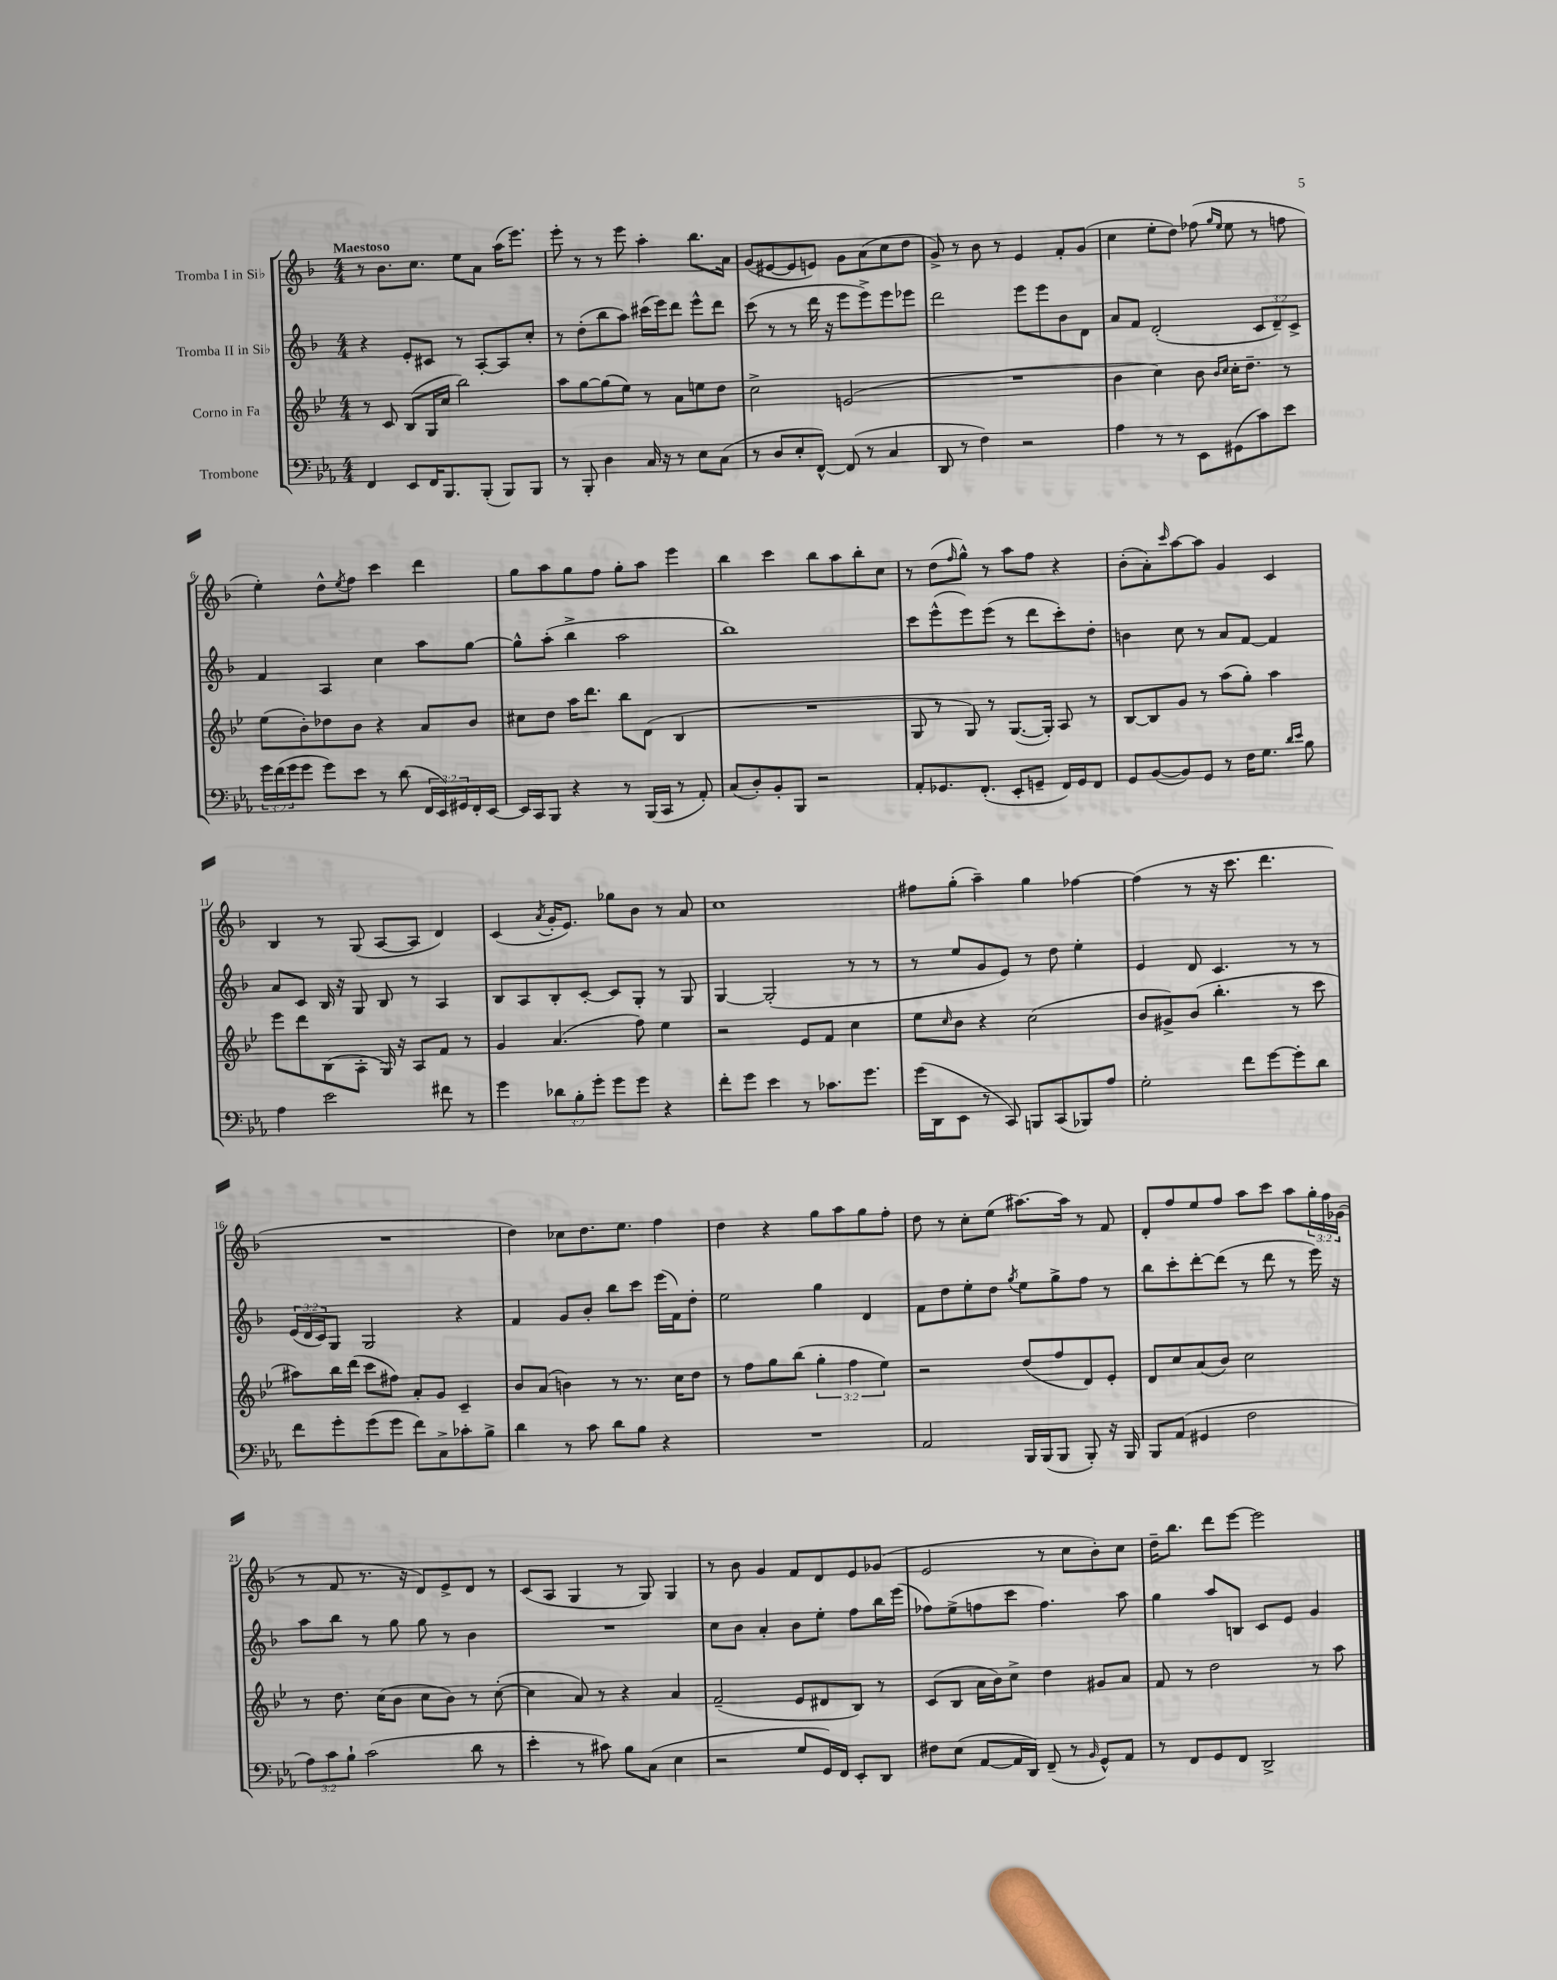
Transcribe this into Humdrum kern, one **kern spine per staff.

**kern	**kern	**kern	**kern
*staff4	*staff3	*staff2	*staff1
*clefF4	*clefG2	*clefG2	*clefG2
*k[b-e-a-]	*k[b-e-]	*k[b-]	*k[b-]
*M4/4	*M4/4	*M4/4	*M4/4
4FF	8r	4r	8r
.	8c	.	8.b-
8EE-	(8B-	8e'	.
.	.	.	8.cc
16FF	16G	8c#	.
8.BBB-	16cc	.	.
.	2bb-)	8r	8ee
(8BBB-'	.	[8A'	8a
8BBB-)	.	8A]	(16aa
.	.	.	8.eee)
8BBB-	.	8cc'	.
=	=	=	=
8r	8aa	8r	8eee'
8BBB-'	[8gg	(8dd'	8r
4D	(8gg]	8bb-	8r
.	8ee-)	8aa)	8eee
16C	8r	(16ccc#	4aa'
16r	.	16eee)	.
8r	8a	8ddd	.
8E-	8ee	8eee^^	8.bb-
(8C	8dd	8ddd	.
.	.	.	16a
=	=	=	=
8r	2cc^	(8ccc	(8g
8D	.	8r	[8e#
8E-'	.	8r	8e#]
[8FF^^)	.	16ddd	8e)
.	.	16r	.
(8FF]	(2e	8eee	8g
8r	.	8eee^)	(8a
4C	.	8eee	8cc
.	.	8eee-	8dd
=	=	=	=
8DD	1r	2ddd	8g^)
8r	.	.	8r
4F)	.	.	8b-
.	.	.	8r
2r	.	8eee	4e
.	.	8eee	.
.	.	8b-	8f'
.	.	8d	(8g
=	=	=	=
4A-	4b-	8a	4cc
.	.	8f	.
8r	4cc)	(2d'	8ee'
8r	.	.	8dd)
8EE-	8b-	.	(8ff-
.	16qqb-	.	16qqgg
.	16qqcc	.	16qqee
(8GG#	16cc'	.	8ee
.	8.dd~	.	.
8c)	.	12c	8r
.	.	12d~)	.
8e-	8r	.	8ff
.	.	12c^	.
=	=	=	=
24g	(8ee-	4f	4ee')
(24f	.	.	.
24g	.	.	.
8g	8b-')	.	.
8g)	8dd-	4A	8dd^^
.	.	.	8qee
8e-	8b-	.	8ff
8r	4r	4cc	4ccc
(8d	.	.	.
24FF	8a	8aa	4ddd
24EE-)	.	.	.
24GG#	.	.	.
16FF'	8b-	[8gg	.
[16EE-	.	.	.
=	=	=	=
16EE-]	8cc#	8gg^^]	8gg
16CC	.	.	.
8BBB-	8dd	(8aa'	8aa
4r	16aa	4bb-^	8gg
.	8.ddd	.	.
.	.	.	8ff
8r	8bb-	2aa	8gg'
(16BBB-	(8d	.	8aa
16CC	.	.	.
8r	4B-	.	4eee
8AA-')	.	.	.
=	=	=	=
(8C	1r	1bb-)	4bb-
8D')	.	.	.
8BB-'	.	.	4ccc
8BBB-	.	.	.
2r	.	.	8bb-
.	.	.	8aa
.	.	.	8bb-'
.	.	.	8cc
=	=	=	=
8AA-'	8G	8ccc	8r
8.GG-	8r	(8eee^^	(8dd
.	.	.	16qqff
.	8G)	8eee)	8gg^^)
(8.FF'	.	.	.
.	8r	(8eee	8r
8EE-'	([8.G	8r	8aa
8GG~	.	8ddd	8ff
.	16G'])	.	.
16FF)	8A	8ccc')	4r
16GG	.	.	.
8FF	8r	8dd'	.
=	=	=	=
8GG	[8B-	4b	(8b-'
([8BB-	8B-]	.	8a')
.	.	.	16qqccc
8BB-])	8g	8cc	[8aa
8GG	8r	8r	8aa]
8r	(8aa	8a	4g
16F	8gg')	[8f	.
8.G	.	.	.
.	4aa	4f]	4c
16qqd	.	.	.
16qqe-	.	.	.
8B-	.	.	.
=	=	=	=
4A-	8eee-	8a	4B-
.	8ddd	8c	.
2e-	(8B-	16B-	8r
.	.	16r	.
.	8A'	8G	(8G
.	16G)	8B-	[8A
.	16r	.	.
.	8A	8r	8A]
8f#	8f	4A	4d)
8r	8r	.	.
=	=	=	=
4g	4g	8B-	(4c
.	.	8A	.
.	.	.	8qa
12d-	(4.a	8B-'	16g'
.	.	.	8.e)
12B-'	.	.	.
.	.	[8c'	.
12g'	.	.	.
8g	.	8c]	8gg-
8g	8ff)	8G'	8b-
4r	4ee-	8r	8r
.	.	8G	8a
=	=	=	=
8f'	2r	[4G	1cc
8g	.	.	.
4e-	.	(2G']	.
8r	8e-	.	.
8.c-	8f	.	.
.	4cc	8r	.
8.g	.	.	.
.	.	8r	.
=	=	=	=
(16g	8ee-	8r	8ff#
16DD	.	.	.
.	16qqcc	.	.
8EE-	8b-	8ee	(8gg'
8r	4r	8g	4aa~)
8CC)	.	8e)	.
8BBB	(2cc	8r	4gg
(8CC	.	8dd	.
8BBB-)	.	4ee'	[4ff-
8A-	.	.	.
=	=	=	=
2G'	8b-	4e	(4ff-]
.	8g#^)	.	.
.	(8b-	8d	8r
.	4.bb-'	4.c	16r
.	.	.	8.ccc
8f	.	.	.
[8g	.	.	4.ddd
8g']	8r	8r	.
8d	8ccc	8r	.
=	=	=	=
8f	8aa#)	(24e	1r
.	.	24d	.
.	.	24c)	.
8g'	16bb-	8G	.
.	(16ddd	.	.
(8g	8ccc	2G	.
8g	8ff#)	.	.
8f)	8a'	.	.
8C^	8g	.	.
8c-'	4c~	4r	.
8B-^	.	.	.
=	=	=	=
4d	8b-	4f	4dd)
.	(8a	.	.
8r	4b)	8g	8cc-
8c	.	8b-'	8.dd
8d	8r	8bb-	.
.	.	.	8.ee
8B-	8.r	8ccc	.
4r	.	(16eee	4ff
.	16cc	16f)	.
.	8dd	8dd'	.
=	=	=	=
1r	8r	2ee	4dd
.	8ff	.	.
.	8gg	.	4r
.	(8bb-	.	.
.	6gg'	4gg	8gg
.	.	.	8aa
.	6ff	.	.
.	.	4d	8gg
.	6ee-)	.	.
.	.	.	8ff'
=	=	=	=
2AA-	2r	8f	8dd
.	.	8dd	8r
.	.	8ee'	8cc'
.	.	8dd	(8ee
.	.	8qgg	.
16BBB-	(8dd	8ee	[8.aa#)
(16BBB-	.	.	.
8BBB-	8ff	8gg^	.
.	.	.	16aa#]
8BBB-')	8d)	8ff	8r
16r	8e-'	8r	8f
16BBB-	.	.	.
=	=	=	=
8BBB-	8d	8bb-	8d'
(8AA-	8cc	8ccc'	8ff
4GG#	(8a	[8ddd'	8ee
.	8b-)	(8ddd]	8ff
2F	2cc	8r	8aa
.	.	8ddd	8ccc
.	.	8r	8aa
.	.	16eee)	24gg'
.	.	.	24ff
.	.	16r	.
.	.	.	(24g-
=	=	=	=
12A-)	8r	8aa	8r
12c	.	.	.
.	8.dd	8bb-	8f
12B-`	.	.	.
(2c	.	8r	8.r
.	(16cc	.	.
.	8b-	8gg	.
.	.	.	16r
.	8cc	8gg	8d)
.	8b-)	8r	8e^
8d	8r	4b-	8d
8r	([8cc'	.	8r
=	=	=	=
4e-'	4cc]	1r	(8c
.	.	.	8A
8r	8a)	.	4G
8c#)	8r	.	.
8B-	4r	.	8r
(8C	.	.	8G)
4E-	4a	.	4G
=	=	=	=
2r	(2f~	8cc	8r
.	.	8b-	8b-
.	.	4a'	4g
8G	8e-	8b-	8f
16GG)	8d#	8ee'	8d
16FF	.	.	.
8EE-'	8B-)	8ff	8e
8DD	8r	16bb-	(8g-
.	.	(16eee	.
=	=	=	=
8F#	(8c	8ff-)	2e
(8E-	8B-	(8ee^	.
[8AA-	16a	8ff	.
.	16b-)	.	.
16AA-]	8cc^	8ccc	.
16DD)	.	.	.
(8FF~	4dd	4.ff)	8r
8r	.	.	8cc
16qqBB-	.	.	.
8GG^^)	8g#	.	8b-')
8AA-	8a	8aa	8cc
=	=	=	=
8r	8f	4gg	16dd~
.	.	.	8.bb-
8FF	8r	.	.
8GG	2dd	8aa	8ddd
8FF	.	8B	[8eee
2DD^	.	8c	2eee]
.	.	8e	.
.	8r	4g	.
.	8aa	.	.
==	==	==	==
*-	*-	*-	*-
